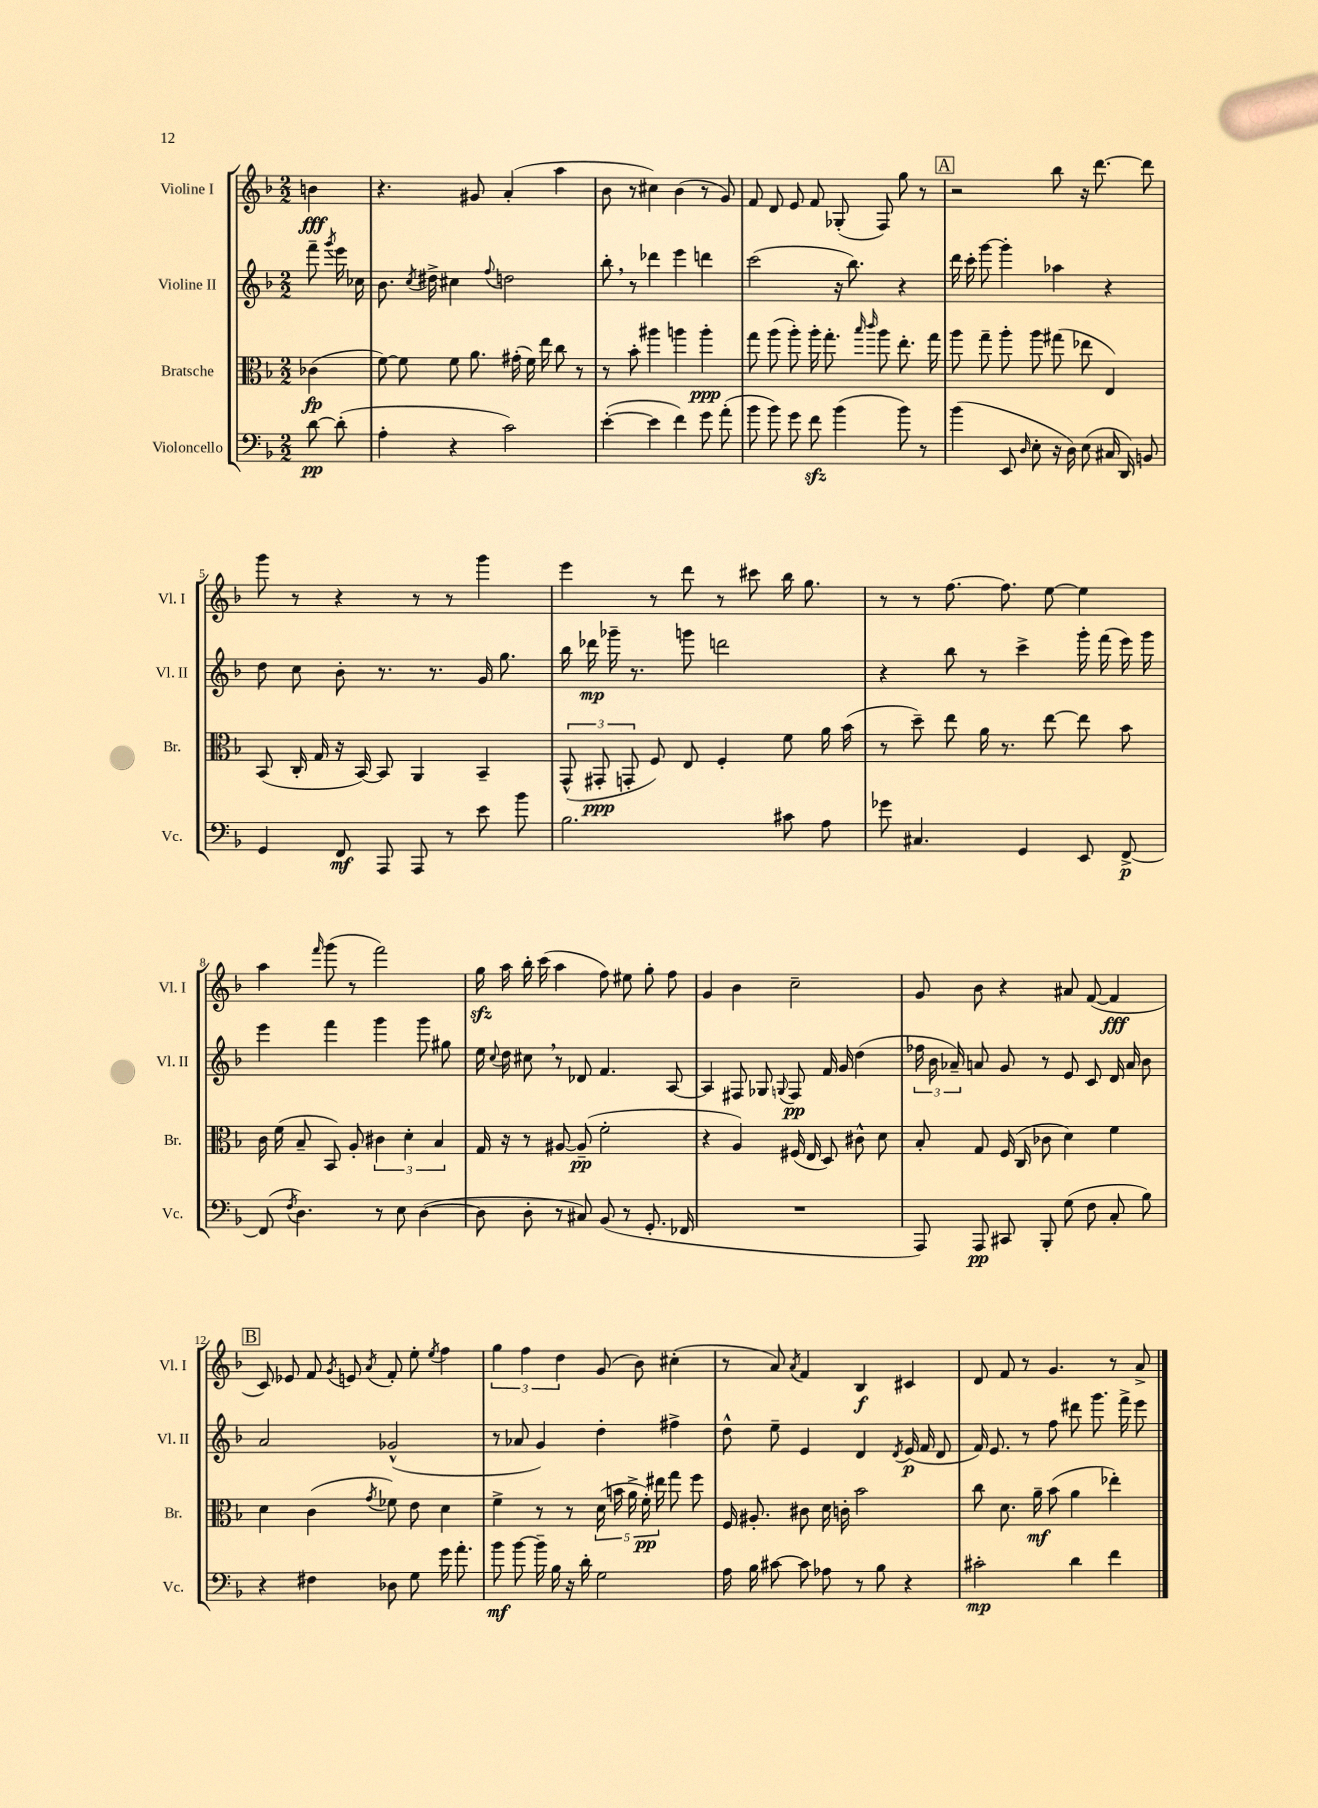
<<
\new StaffGroup <<
\new Staff = "s0" \with { instrumentName = "Violine I" shortInstrumentName = "Vl. I" } {
    \clef treble \key f \major \numericTimeSignature \time 2/2 \partial 4
    \autoBeamOff b'4\fff |
    r4. gis'8 a'4-.( a''4 |
    bes'8 r8 cis''4) bes'4( r8 g'8) |
    f'8 d'8 e'8 f'8 ges8-.( f8) g''8 r8 |
    \mark \markup { \box "A" } r2 bes''8 r16 d'''8.~ d'''8 |
    g'''8 r8 r4 r8 r8 g'''4 |
    e'''4 r8 d'''8 r8 cis'''8 bes''16 g''8. |
    r8 r8 f''8.~ f''8. e''8~ e''4 |
    a''4 \grace { f'''16 } g'''8( r8 f'''2) |
    g''16\sfz a''16 bes''16-. c'''16( a''4 f''8) eis''8 g''8-. f''8 |
    g'4 bes'4 c''2-- |
    g'8 bes'8 r4 ais'8 f'8~( f'4\fff |
    \mark \markup { \box "B" } c'8) ees'8 f'8 \acciaccatura { g'8 } e'8 \acciaccatura { a'8 } f'8-. e''8-. \acciaccatura { e''8 } f''4 |
    \tuplet 3/2 { g''4 f''4 d''4 } g'8( bes'8) cis''4-.( |
    r8 a'8) \acciaccatura { a'8 } f'4 bes4\f cis'4 |
    d'8 f'8 r8 g'4. r8 a'8-> \bar "|." |
}
\new Staff = "s1" \with { instrumentName = "Violine II" shortInstrumentName = "Vl. II" } {
    \clef treble \key f \major \numericTimeSignature \time 2/2 \partial 4
    \autoBeamOff f'''8-- \acciaccatura { g'''8 } e'''16 ces''16 |
    bes'8. \acciaccatura { c''8 } dis''16-> cis''4 \appoggiatura { f''8 } d''2 |
    bes''8-. \breathe r8 des'''4 e'''4 d'''4 |
    c'''2( r16 bes''8.) r4 |
    \mark \markup { \box "A" } d'''16 c'''16-. g'''8~ g'''4-. aes''4 r4 |
    d''8 c''8 bes'8-. r8. r8. g'16 g''8. |
    bes''16 des'''16\mp ges'''16-- r8. g'''8 d'''2 |
    r4 bes''8 r8 c'''4-> g'''16-. f'''16( e'''16) g'''16 |
    e'''4 f'''4 g'''4 g'''8 gis''8 |
    e''16 \appoggiatura { c''8 } d''16 cis''8 \breathe r8 des'8 f'4. a8~ |
    a4 fis8 ges8 \appoggiatura { g8 } fis8\pp f'16 g'16 d''4( |
    \tuplet 3/2 { fes''16 bes'16 aes'16--) } a'8 g'8 r8 e'8 c'8 d'16 a'16 bes'8 |
    \mark \markup { \box "B" } a'2 ges'2-^( |
    r8 aes'8 g'4) d''4-. fis''4-> |
    d''8-^ e''8-- e'4 d'4 \acciaccatura { d'8 } e'16\p( f'16 d'8 |
    f'16) e'8. r8 f''8 dis'''8 g'''8. f'''16-> e'''8 \bar "|." |
}
\new Staff = "s2" \with { instrumentName = "Bratsche" shortInstrumentName = "Br." } {
    \clef alto \key f \major \numericTimeSignature \time 2/2 \partial 4
    \autoBeamOff ces'4\fp( |
    f'8~) f'8 f'8 a'8. gis'16-.( f'16) e''16 c''8 r8 |
    r8 bes'8-. ais''4 a''4 a''4-.\ppp |
    g''8 a''8( a''8-.) a''16-. g''8.-. \grace { bes''16 c'''16 } a''8 e''8.-. g''16 |
    \mark \markup { \box "A" } a''8 g''8-- a''8-. a''8 gis''8( ees''8 e4) |
    bes,8( c16-. g16 r16 bes,16~) bes,8 a,4 bes,4-- |
    \tuplet 3/2 { g,8-^( gis,8-.\ppp g,8-. } f8) e8 f4-. f'8 a'16 bes'16( |
    r8 d''8--) e''8 a'16 r8. e''8~ e''8 bes'8 |
    c'16 f'16( bes8-- bes,8) a8-. \tuplet 3/2 { cis'4 d'4-. bes4 } |
    g16 r16 r8 ais8~ ais8--\pp( f'2-. |
    r4 a4) fis16( e16 d8) cis'8-^ d'8 |
    bes8-. g8 f16( c16 ces'8 d'4) f'4 |
    \mark \markup { \box "B" } d'4 c'4( \acciaccatura { g'8 } fes'8) e'8 d'4 |
    f'4-> r8 r8 \tuplet 5/4 { d'16( b'16 a'16-> f'16-.\pp) eis''16 } g''8 f''8 |
    f16 ais8.-. cis'8 d'16 c'16-. bes'2 |
    c''8 d'8. a'16--\mf bes'8( a'4 ees''4-.) \bar "|." |
}
\new Staff = "s3" \with { instrumentName = "Violoncello" shortInstrumentName = "Vc." } {
    \clef bass \key f \major \numericTimeSignature \time 2/2 \partial 4
    \autoBeamOff d'8~\pp d'8-.( |
    a4-. r4 c'2) |
    e'4~-.( e'4 f'4) g'8 a'8-.( |
    bes'8 bes'8) g'8 f'8\sfz bes'4( bes'8) r8 |
    \mark \markup { \box "A" } bes'4( e,8 \grace { d16 } e8-. r16 d16) e8( cis16 d,16) b,8 |
    g,4 f,8\mf a,,8 a,,8 r8 e'8 bes'8 |
    bes2. cis'8 a8 |
    ges'8 cis4. g,4 e,8 f,8~->\p |
    f,8( \acciaccatura { f8 } d4.) r8 e8 d4~( |
    d8 d8-. r8 cis8) bes,8( r8 g,8.-. fes,16 |
    R1 |
    a,,8) a,,8\pp cis,8 bes,,8-. g8( f8 c8-. bes8) |
    \mark \markup { \box "B" } r4 fis4 des8 g8 g'16 a'8.-. |
    bes'8\mf bes'8~ bes'16-- bes16 r16 d'16-. g2 |
    a16 bes16 cis'8~ cis'8 aes8 r8 bes8 r4 |
    cis'2-.\mp d'4 f'4 \bar "|." |
}
>>
>>
